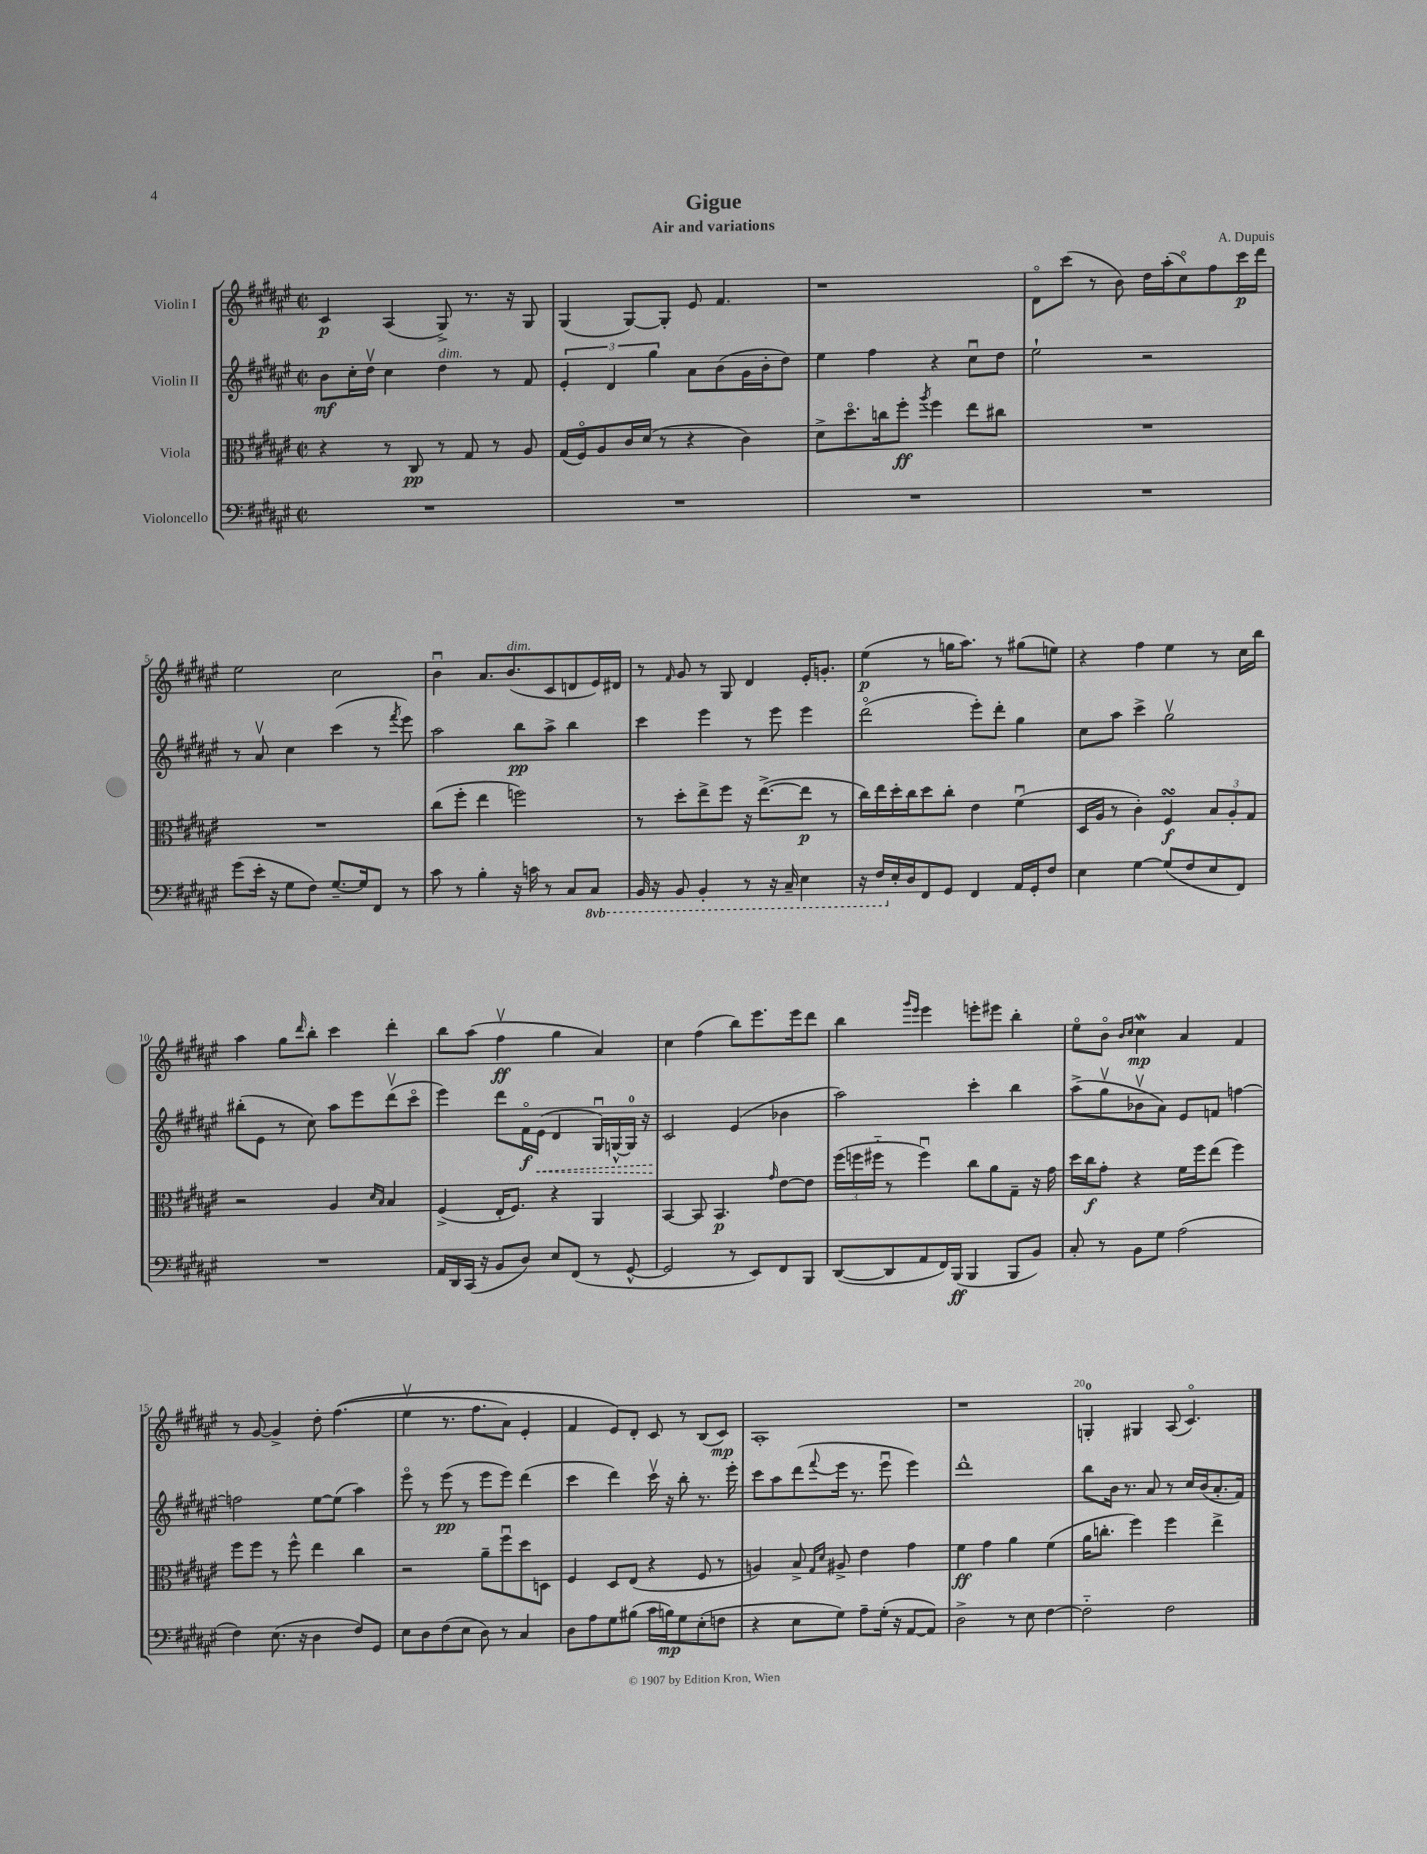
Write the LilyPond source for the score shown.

\header { title = "Gigue" composer = "A. Dupuis" subtitle = "Air and variations" }
<<
\new StaffGroup <<
\new Staff = "s0" \with { instrumentName = "Violin I" } {
    \clef treble \key fis \major \defaultTimeSignature \time 2/2
    cis'4\p ais4( gis8->) r8. r16 gis8 |
    gis4( gis8~) gis8-. eis'8 fis'4. |
    r1 |
    dis'8\flageolet cis'''8( r8 b'8) dis''16 ais''16-.( cis''8\flageolet) fis''8 cis'''16\p dis'''16 |
    eis''2 cis''2 |
    b'4\downbow ais'8. b'8.^\markup { \italic "dim." }( cis'8 d'8 eis'16) dis'16 |
    r8 \grace { fis'16 } gis'8 r8 gis8 dis'4 eis'16-. g'8.-. |
    eis''4\p( r8 g''16 ais''8.) r8 gis''8( e''8) |
    r4 fis''4 eis''4 r8 cis''16 b''16 |
    ais''4 gis''8 \grace { dis'''16 } b''8-. cis'''4 dis'''4-. |
    b''8 ais''8( fis''4\upbow\ff gis''4 ais'4) |
    cis''4 fis''4( b''8) eis'''8. eis'''16 dis'''8 |
    b''4 \grace { gis'''16 eis'''16 } eis'''4 e'''8-. eis'''8 b''4-. |
    eis''8\flageolet b'8\flageolet \grace { b'16 cis''16 } cis''4\mordent\mp ais'4 fis'4 |
    r8 gis'8~ gis'4-> dis''8-. fis''4.(\( |
    eis''4\upbow r8. fis''8. ais'8) eis'4-. |
    fis'4 eis'8\) dis'8-. cis'8 r8 b8( cis'8\mp) |
    ais1-. |
    r1 |
    g4-0-. gis4 ais8( cis'4.\flageolet) \bar "|." |
}
\new Staff = "s1" \with { instrumentName = "Violin II" } {
    \clef treble \key fis \major \defaultTimeSignature \time 2/2
    b'8\mf cis''16-. dis''16\upbow cis''4 dis''4^\markup { \italic "dim." } r8 fis'8 |
    \tuplet 3/2 { eis'4-. dis'4 gis''4 } ais'8 b'8( gis'16 b'16-. dis''8) |
    eis''4 fis''4 r4 cis''8\downbow dis''8 |
    eis''2-! r2 |
    r8 ais'8\upbow cis''4 cis'''4( r8 \acciaccatura { fis'''8 } eis'''8) |
    ais''2 b''8\pp ais''8-> b''4 |
    cis'''4 eis'''4 r8 eis'''8 eis'''4 |
    dis'''2\flageolet( eis'''8-.) dis'''8-. gis''4 |
    cis''8 ais''8 cis'''4-> gis''2\upbow |
    bis''8-.( eis'8 r8 cis''8) ais''8 eis'''8 dis'''8\upbow( cis'''8\flageolet |
    eis'''4) dis'''8 fis'16\flageolet\f \once \override Hairpin.style = #'dashed-line eis'16\<( dis'4 gis16\downbow) g16~-^ g16-0 r16 |
    cis'2\! eis'4( bes'4 |
    ais''2) cis'''4-. b''4 |
    ais''8->( gis''8\upbow bes'8\upbow ais'8) eis'8 f'8 f''4~ |
    f''2 eis''8~ eis''8( ais''4) |
    eis'''8\flageolet r8 eis'''8\pp( r8 eis'''8 eis'''8) dis'''4( |
    cis'''4 dis'''4) cis'''16\upbow r16 b''8-. r8. eis'''16-. |
    cis'''8 ais''8 dis'''8( \appoggiatura { fis'''8 } eis'''16 r8. eis'''8\downbow eis'''4) |
    dis'''1-^ |
    b''8 b'16 r8. ais'8 r8 cis''16 b'16( ais'8.-. fis'16) \bar "|." |
}
\new Staff = "s2" \with { instrumentName = "Viola" } {
    \clef alto \key fis \major \defaultTimeSignature \time 2/2
    r4 r8 cis8\pp r8 gis8 r8 ais8 |
    gis16( fis16\flageolet) ais8 cis'16 dis'16( r8 r4 cis'4) |
    dis'8-> dis''8.\flageolet c''16 fis''8-.\ff \acciaccatura { ais''8 } fis''4 eis''8 cis''8 |
    R1 |
    R1 |
    cis''8( fis''8-. eis''4 f''2) |
    r8 dis''8-. eis''8-> fis''8 r16 eis''8.~->( eis''8\p r8 |
    cis''16) eis''16 dis''16-. cis''16 dis''8 cis''8-. eis'4 fis'4\downbow( |
    dis16 ais16 r8 cis'4-.) fis4\turn\f \tuplet 3/2 { b8 ais8-. gis8 } |
    r2 ais4 \grace { dis'16 b16 } b4 |
    fis4->( eis16-. fis8.) r4 ais,4 |
    b,4~ b,8 b,4.\p \grace { gis'16 } eis'8~ eis'8 |
    \tuplet 3/2 { fis''16( f''16 fis''16-_ } r8 fis''4\downbow) cis''8 ais'8 gis8-- r16 gis'16 |
    dis''16 cis''16\f gis'8-. r4 fis'16 fis''16 eis''8( fis''4) |
    fis''8 fis''8 r8 fis''8-^ eis''4 cis''4 |
    r2 ais'8-- fis''8\downbow dis''8 d8 |
    fis4 dis8 eis8( r4 fis8 r8 |
    a4) b8-> \grace { gis16 dis'16 } ais8-> eis'4 gis'4 |
    fis'4\ff gis'4 ais'4 fis'4( |
    ais'16 c''8.-. fis''4) fis''4 eis''4-> \bar "|." |
}
\new Staff = "s3" \with { instrumentName = "Violoncello" } {
    \clef bass \key fis \major \defaultTimeSignature \time 2/2 \set Staff.ottavationMarkups = #ottavation-simple-ordinals
    R1 |
    R1 |
    R1 |
    R1 |
    gis'8( eis'16-. r16 gis8 fis8) gis8.~-- gis16 fis,8 r8 |
    cis'8 r8 b4-. r16 c'16 r8 cis8 \ottava #-1 cis,8 |
    b,,16 r16 b,,8 b,,4-. r8 r16 cis,16-- eis,4 |
    r16 fis,16 \ottava #0 eis16-. dis16 fis,8 gis,8 fis,4 ais,16 gis,16-. fis8 |
    eis4 gis4~ gis8( fis8 eis8 fis,8) |
    R1 |
    ais,16 dis,16 cis,16( r16 b,8 dis8) eis8 fis,8( r8 gis,8~-^ |
    gis,2 r8 eis,8) fis,8 b,,8 |
    dis,8~( dis,8 ais,8 fis,16) b,,16\ff( b,,4 b,,8 b,8) |
    cis8-. r8 b,8 gis8 ais2( |
    fis4) eis8.( r16 dis4 fis8) gis,8 |
    eis8 dis8 fis8( eis8 dis8) r8 cis4 |
    dis8 ais8 gis8 bis8( cis'16 b16\mp) gis8 eis8-.( f8 |
    r4 eis8 gis8) ais8-- gis16-.( r16 ais,8~ ais,8) |
    dis2-> r8 eis8 fis4~ |
    fis2-_ fis2 \bar "|." |
}
>>
>>
\layout { \context { \Score \override BarNumber.break-visibility = ##(#f #t #t) barNumberVisibility = #(every-nth-bar-number-visible 5) } }
